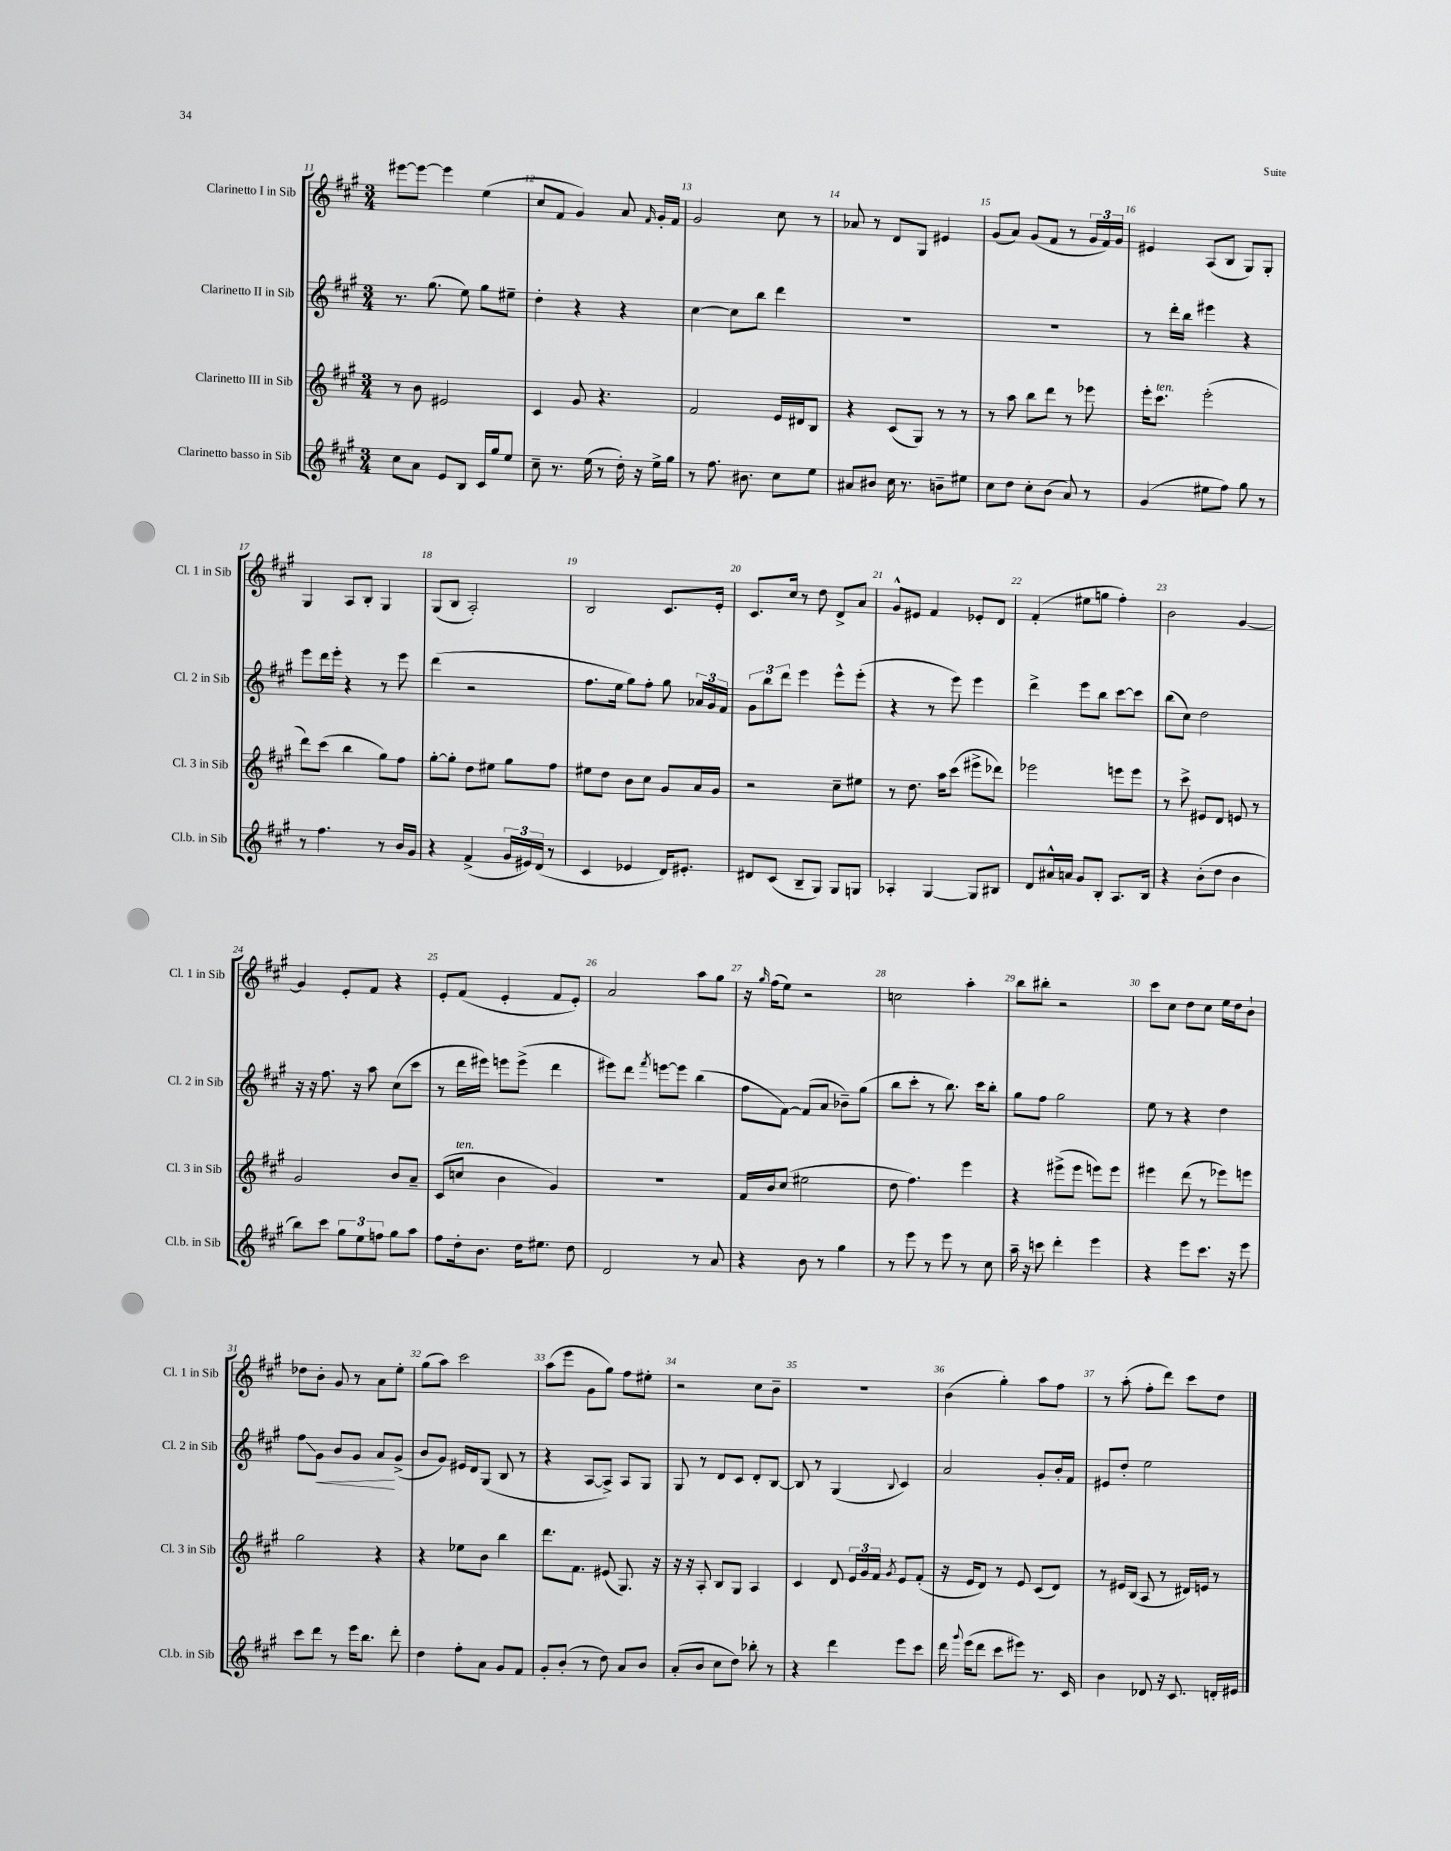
<<
\new StaffGroup <<
\new Staff = "s0" \with { instrumentName = "Clarinetto I in Sib" shortInstrumentName = "Cl. 1 in Sib" } {
    \clef treble \key a \major \numericTimeSignature \time 3/4
    \autoBeamOff eis'''8[~ eis'''8]~ eis'''4 e''4( |
    cis''8[ fis'8] gis'4) a'8 \grace { fis'16 } gis'16[-. fis'16] |
    gis'2 cis''8 r8 |
    aes'8 r8 d'8[ gis8] eis'4 |
    gis'8[( a'8]) gis'8[( fis'8] r8 \tuplet 3/2 { gis'16[ fis'16) gis'16] } |
    eis'4 a8[( b8] gis8[) gis8]-. |
    gis4 a8[ b8]-. gis4 |
    gis8[( b8] a2-.) |
    b2 cis'8.[ e'16]-. |
    cis'8.[ cis''16] r8 d''8 d'8[-> a'8] |
    gis'8[-^ eis'8] fis'4 ees'8[-. d'8] |
    fis'4-.( eis''8[ g''8] fis''4-.) |
    b'2 gis'4~ |
    gis'4 e'8[-. fis'8] r4 |
    e'8[-. fis'8]( e'4-. fis'8[ e'8]-.) |
    a'2 a''8[ gis''8] |
    r16 \grace { gis''16 } fis''16[( e''8]) r2 |
    c''2 a''4-. |
    b''8[ bis''8]-. r2 |
    cis'''8[ cis''8] d''8[ cis''8] e''16[ d''16 b'8]-! |
    des''8[ b'8]-. gis'8 r8 a'8[ e''8]-. |
    gis''8[( a''8]) cis'''2 |
    a''8[( e'''8] gis'8[ gis''8]) fis''8[ eis''8]-. |
    r2 cis''8[ b'8]-- |
    R2. |
    b'4( gis''4-.) a''8[ fis''8] |
    r8 a''8-.( fis''8[-. d'''8]) cis'''8[ d''8] \bar "|." |
}
\new Staff = "s1" \with { instrumentName = "Clarinetto II in Sib" shortInstrumentName = "Cl. 2 in Sib" } {
    \clef treble \key a \major \numericTimeSignature \time 3/4
    \autoBeamOff r8. gis''8.( e''8) gis''8[ eis''8]-- |
    d''4-. r4 r4 |
    cis''4~ cis''8[ b''8] d'''4 |
    R2. |
    R2. |
    r8 d'''16[-. b''16] eis'''4 r4 |
    e'''8[ d'''16 e'''16]-. r4 r8 e'''8 |
    d'''4( r2 |
    fis''8.[ e''16] gis''8[) fis''8]-. gis''8 \tuplet 3/2 { aes'16[ gis'16 fis'16] } |
    \tuplet 3/2 { gis'8[ b''8 d'''8] } e'''4 e'''8[-^ e'''8]-.( |
    r4 r8 e'''8) e'''4 |
    d'''4-> e'''8[ b''8] cis'''8[~ cis'''8] |
    b''8[( cis''8]) d''2 |
    r16 r16 fis''8. r16 a''8 cis''8[( cis'''8] |
    r8 d'''16[ eis'''16]) e'''8[ e'''8]->( d'''4 |
    eis'''8[) d'''8] \acciaccatura { fis'''8 } e'''8[~ e'''8] b''4( |
    fis''8[ fis'8]~) fis'8[( a'8] bes'8[--) gis''8]( |
    b''8[ cis'''8]-. r8 b''8.) cis'''16[ b''8]-. |
    gis''8[ fis''8] gis''2 |
    e''8 r8 r4 d''4 |
    fis''8[\glissando gis'8]\< b'8[ gis'8] a'8[\! gis'8]->( |
    b'8[ gis'8]) eis'16[ d'16 gis8]( b8 r8 |
    r4 a8[~ a8]->) a8[ gis8] |
    gis8 r8 d'8[ cis'8] d'8[-. b8]~ |
    b8 r8 gis4( \appoggiatura { b8 } cis'4) |
    a'2 gis'8[-. b'16-. fis'16] |
    eis'8[ d''8]-. e''2 \bar "|." |
}
\new Staff = "s2" \with { instrumentName = "Clarinetto III in Sib" shortInstrumentName = "Cl. 3 in Sib" } {
    \clef treble \key a \major \numericTimeSignature \time 3/4
    \autoBeamOff r8 b'8 eis'2 |
    cis'4 gis'8 r4. |
    fis'2 e'16[ dis'16 b8] |
    r4 cis'8[( gis8]) r8 r8 |
    r8 a''8 b''8[ d'''8] r8 ees'''8 |
    e'''16[-. cis'''8.]^\markup { \italic "ten." } e'''2-.( |
    d'''8[) cis'''8]( b''4 gis''8[) fis''8] |
    gis''8[~-. gis''8]-. d''8[ eis''8] gis''8[ fis''8] |
    eis''8[ d''8] b'8[ cis''8] gis'8[ a'16 gis'16] |
    r2 cis''8[-- eis''8] |
    r8 d''8. a''16[ cis'''8]( eis'''8[-> des'''8]) |
    ees'''2 e'''8[ e'''8] |
    r8 cis'''8-> eis'8[ d'8] e'8 r8 |
    gis'2 b'8[ a'8]-- |
    cis'8[( c''8]^\markup { \italic "ten." } b'4 gis'4) |
    R2. |
    fis'16[ b'16 cis''8]( eis''2 |
    d''8 fis''4.) e'''4 |
    r4 eis'''8[->( eis'''8] e'''8[) e'''8] |
    eis'''4 d'''8( r8 ees'''8[) e'''8] |
    gis''2 r4 |
    r4 ees''8[ b'8] b''4 |
    d'''8.[ fis'8.] eis'8( gis8.) r16 |
    r16 r16 a8-. b8[ gis8] a4 |
    cis'4 d'8 \tuplet 3/2 { e'16[ gis'16 fis'16] } \acciaccatura { gis'8 } e'8[ fis'8]-.( |
    r16 e'16[ d'8]) r8 e'8 cis'8[( d'8]) |
    r8 eis'16[ b16]( a8 r8 dis'16[) e'16] r8 \bar "|." |
}
\new Staff = "s3" \with { instrumentName = "Clarinetto basso in Sib" shortInstrumentName = "Cl.b. in Sib" } {
    \clef treble \key a \major \numericTimeSignature \time 3/4
    \autoBeamOff cis''8[ a'8] e'8[ b8] cis'16[ gis''16 e''8] |
    cis''8-- r8. e''16( r8 d''16-.) r16 e''16[-> gis''16] |
    r8 fis''8. bis'8. cis''8[ e''8] |
    ais'8[ bis'8] cis''16 r8. b'8[-- eis''8] |
    cis''8[ d''8] cis''8[-. b'8]( a'8) r8 |
    gis'4( eis''8[ fis''8]) gis''8 r8 |
    r8 fis''4. r8 b'16[ gis'16] |
    r4 fis'4->( \tuplet 3/2 { gis'16[ eis'16) d'16]( } r8 |
    cis'4 ees'4 d'16[) eis'8.]-. |
    dis'8[ cis'8]( b8[-- gis8]) gis8[ g8] |
    aes4-. gis4~ gis8[ bis8] |
    d'8[ ais'16-^ a'16] gis'8[ b8]-. a8.[ b16] |
    r4 b'8[-.( d''8] b'4 |
    b''8[) cis'''8] \tuplet 3/2 { gis''8[ e''8 f''8] } gis''8[ a''8] |
    fis''8[ d''16-. b'8.] d''16[ eis''8.] d''8 |
    d'2 r8 a'8 |
    r4 b'8 r8 gis''4 |
    r8 e'''8 r8 e'''8 r8 cis''8 |
    a''16-- r16 c'''8 d'''4-. e'''4 |
    r4 e'''8[ cis'''8.] r16 e'''8 |
    cis'''8[ d'''8] r8 e'''16[ b''8.] d'''8-. |
    d''4 fis''8[-. a'8] gis'8[ fis'8] |
    gis'8[-. b'8]-.( r8 d''8) a'8[ b'8] |
    a'8[-.( b'8] cis''8[ d''8]) bes''8-. r8 |
    r4 d'''4 e'''8[ cis'''8] |
    d'''16 \appoggiatura { gis'''8 } e'''16[( d'''8] cis'''8[ eis'''8]) r8. cis'16 |
    b'4 des'8 r16 cis'8. d'16[-. eis'16] \bar "|." |
}
>>
>>
\layout { \context { \Score currentBarNumber = #11 \override BarNumber.break-visibility = ##(#f #t #t) barNumberVisibility = #all-bar-numbers-visible } }
